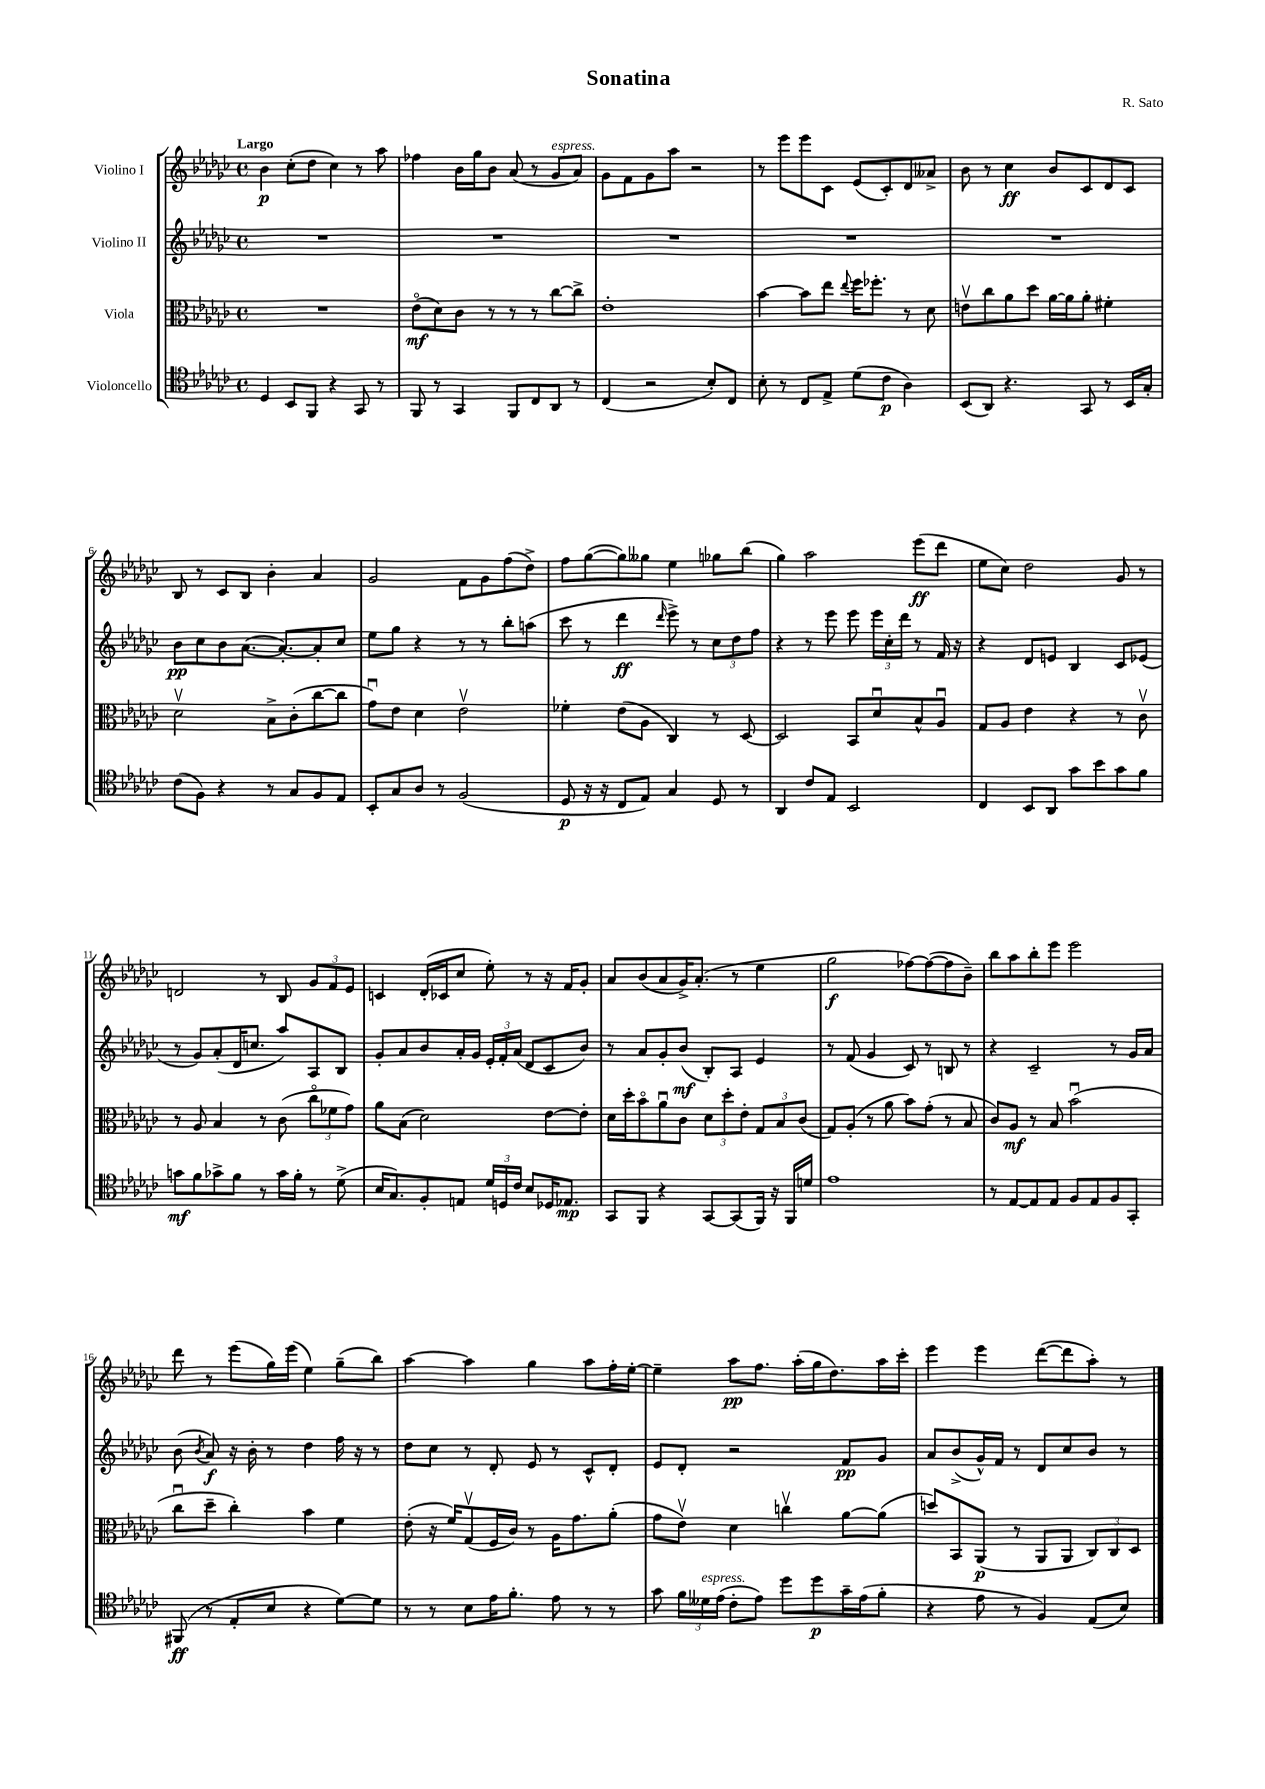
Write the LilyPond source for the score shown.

\header { title = "Sonatina" composer = "R. Sato" }
<<
\new StaffGroup <<
\new Staff = "s0" \with { instrumentName = "Violino I" } {
    \clef treble \key ges \major \defaultTimeSignature \time 4/4 \tempo "Largo"
    \autoBeamOff bes'4\p ces''8[-.( des''8] ces''4) r8 aes''8 |
    fes''4 bes'16[ ges''16 bes'8] aes'8( r8 ges'8[^\markup { \italic "espress." } aes'8]) |
    ges'8[ f'8 ges'8 aes''8] r2 |
    r8 ees'''8[ ees'''8 ces'8] ees'8[( ces'8-.) des'8 aeses'8]-> |
    bes'8 r8 ces''4\ff bes'8[ ces'8 des'8 ces'8] |
    bes8 r8 ces'8[ bes8] bes'4-. aes'4 |
    ges'2 f'8[ ges'8 f''8( des''8]->) |
    f''8[ ges''8~( ges''8) geses''8] ees''4 ges''8[ bes''8]( |
    ges''4) aes''2 ees'''8[\ff( des'''8] |
    ees''8[ ces''8]) des''2 ges'8 r8 |
    d'2 r8 bes8 \tuplet 3/2 { ges'8[ f'8 ees'8] } |
    c'4 des'16[-.( ces'16 ces''8] ees''8-.) r8 r16 f'16[ ges'8]-. |
    aes'8[ bes'8( aes'8 ges'16->) aes'8.]-.( r8 ees''4 |
    ges''2\f fes''8[~) fes''8~( fes''8 bes'8]--) |
    bes''8[ aes''8 bes''8-. ees'''8] ees'''2 |
    des'''8 r8 ees'''8[( ges''16) ees'''16]( ees''4) ges''8[--( bes''8]) |
    aes''4~ aes''4 ges''4 aes''8[ f''16-. ees''16]~-. |
    ees''4-- aes''8[\pp f''8.] aes''16[-.( ges''16 des''8.) aes''16 ces'''16]-. |
    ees'''4 ees'''4 des'''8[~( des'''8 aes''8]-.) r8 \bar "|." |
}
\new Staff = "s1" \with { instrumentName = "Violino II" } {
    \clef treble \key ges \major \defaultTimeSignature \time 4/4
    \autoBeamOff R1 |
    R1 |
    R1 |
    R1 |
    R1 |
    bes'8[\pp ces''8 bes'8 aes'8.]~( aes'8.[~-.) aes'8-. ces''8] |
    ees''8[ ges''8] r4 r8 r8 bes''8[-. a''8]( |
    ces'''8 r8 des'''4\ff \grace { des'''16 } ees'''8->) r8 \tuplet 3/2 { ces''8[ des''8 f''8] } |
    r4 r8 ees'''8 ees'''8 \tuplet 3/2 { ees'''16[ ces''16-. des'''16] } r8 f'16 r16 |
    r4 des'8[ e'8] bes4 ces'8[ ees'8]( |
    r8 ges'8[) aes'8-.( des'16 c''8.] aes''8[) aes8 bes8] |
    ges'8[-. aes'8 bes'8 aes'16-. ges'16] \tuplet 3/2 { ees'16[-. f'16-. aes'16]( } des'8[ ces'8 bes'8]) |
    r8 aes'8[ ges'8-. bes'8]\mf( bes8[-.) aes8] ees'4 |
    r8 f'8( ges'4 ces'8) r8 b8 r8 |
    r4 ces'2-- r8 ges'16[ aes'16] |
    bes'8( \acciaccatura { bes'8 } aes'8\f) r16 bes'16-. r8 des''4 f''16 r16 r8 |
    des''8[ ces''8] r8 des'8-. ees'8 r8 ces'8[-^ des'8]-. |
    ees'8[ des'8]-. r2 f'8[\pp ges'8] |
    aes'8[ bes'8->( ges'16-^) f'16] r8 des'8[ ces''8 bes'8] r8 \bar "|." |
}
\new Staff = "s2" \with { instrumentName = "Viola" } {
    \clef alto \key ges \major \defaultTimeSignature \time 4/4
    \autoBeamOff R1 |
    ees'8[\flageolet\mf( des'8) ces'8] r8 r8 r8 ces''8[~ ces''8]-> |
    ees'1-. |
    bes'4~ bes'8[ ees''8] \appoggiatura { ees''8 } f''16[ fes''8.]-. r8 des'8 |
    e'8[\upbow ces''8 aes'8 des''8] aes'16[~ aes'16 aes'8]-. fis'4-. |
    des'2\upbow bes8[-> ces'8-.( ces''8~ ces''8] |
    ges'8[\downbow) ees'8] des'4 ees'2\upbow |
    fes'4-. ees'8[( aes8] ces4) r8 des8~ |
    des2 bes,8[ des'8\downbow bes8-^ aes8]\downbow |
    ges8[ aes8] ees'4 r4 r8 ces'8\upbow |
    r8 aes8 bes4 r8 ces'8( \tuplet 3/2 { ces''8[\flageolet fes'8 ges'8]) } |
    aes'8[ bes8]( des'2) ees'8[~ ees'8]-. |
    des'16[ des''16-. bes'8\flageolet aes'8\downbow ces'8] \tuplet 3/2 { des'8[ des''8-. ees'8]-. } \tuplet 3/2 { ges8[ bes8 ces'8]( } |
    ges8[) aes8]-.( r8 aes'8 bes'8[) ges'8]-.( r8 bes8 |
    ces'8[) aes8]\mf r8 bes8 bes'2\downbow( |
    ces''8[\downbow des''8]-- ces''4-.) bes'4 f'4 |
    ees'8-.( r16 f'16[) ges8\upbow( f16 ces'16]) r8 aes16[ ges'8. aes'8]-.( |
    ges'8[ ees'8]\upbow) des'4 c''4\upbow aes'8[~ aes'8]( |
    d''8[) bes,8 aes,8]\p( r8 aes,8[ aes,8] \tuplet 3/2 { ces8[) ces8 des8] } \bar "|." |
}
\new Staff = "s3" \with { instrumentName = "Violoncello" } {
    \clef tenor \key ges \major \defaultTimeSignature \time 4/4
    \autoBeamOff des4 bes,8[ f,8] r4 ges,8 r8 |
    f,8 r8 ges,4 f,8[ ces8 aes,8] r8 |
    ces4( r2 bes8[-.) ces8] |
    bes8-. r8 ces8[ ees8]-> des'8[( ces'8]\p aes4) |
    bes,8[( aes,8]) r4. ges,8 r8 bes,16[ ges16]-. |
    ces'8[( f8]) r4 r8 ges8[ f8 ees8] |
    bes,8[-. ges8 aes8] r8 f2( |
    des8\p r16 r16 ces8[ ees8]) ges4 des8 r8 |
    aes,4 ces'8[ ees8] bes,2 |
    ces4 bes,8[ aes,8] ges'8[ bes'8 ges'8 f'8] |
    g'8[\mf f'8 ges'8-> f'8] r8 ges'16[ f'16]-. r8 des'8->( |
    bes16[ ges8.) f8-. e8] \tuplet 3/2 { des'16[ d16 ces'16] } bes8[ des16 ees8.]\mp |
    ges,8[ f,8] r4 ges,8[~ ges,8( f,16]) r16 f,16[ d'16] |
    ees'1 |
    r8 ees8[~ ees8 ees8] f8[ ees8 f8 ges,8]-. |
    fis,8\ff( r8 ees8[-. bes8] r4 des'8[~) des'8] |
    r8 r8 bes8[ ees'16 f'8.]-. ees'8 r8 r8 |
    ges'8 \tuplet 3/2 { f'16[ deses'16^\markup { \italic "espress." } ees'16]( } ces'8[-. ees'8]) des''8[ des''8\p ges'16-- ees'16( f'8]-. |
    r4 ees'8 r8 f4) ees8[( bes8]) \bar "|." |
}
>>
>>
